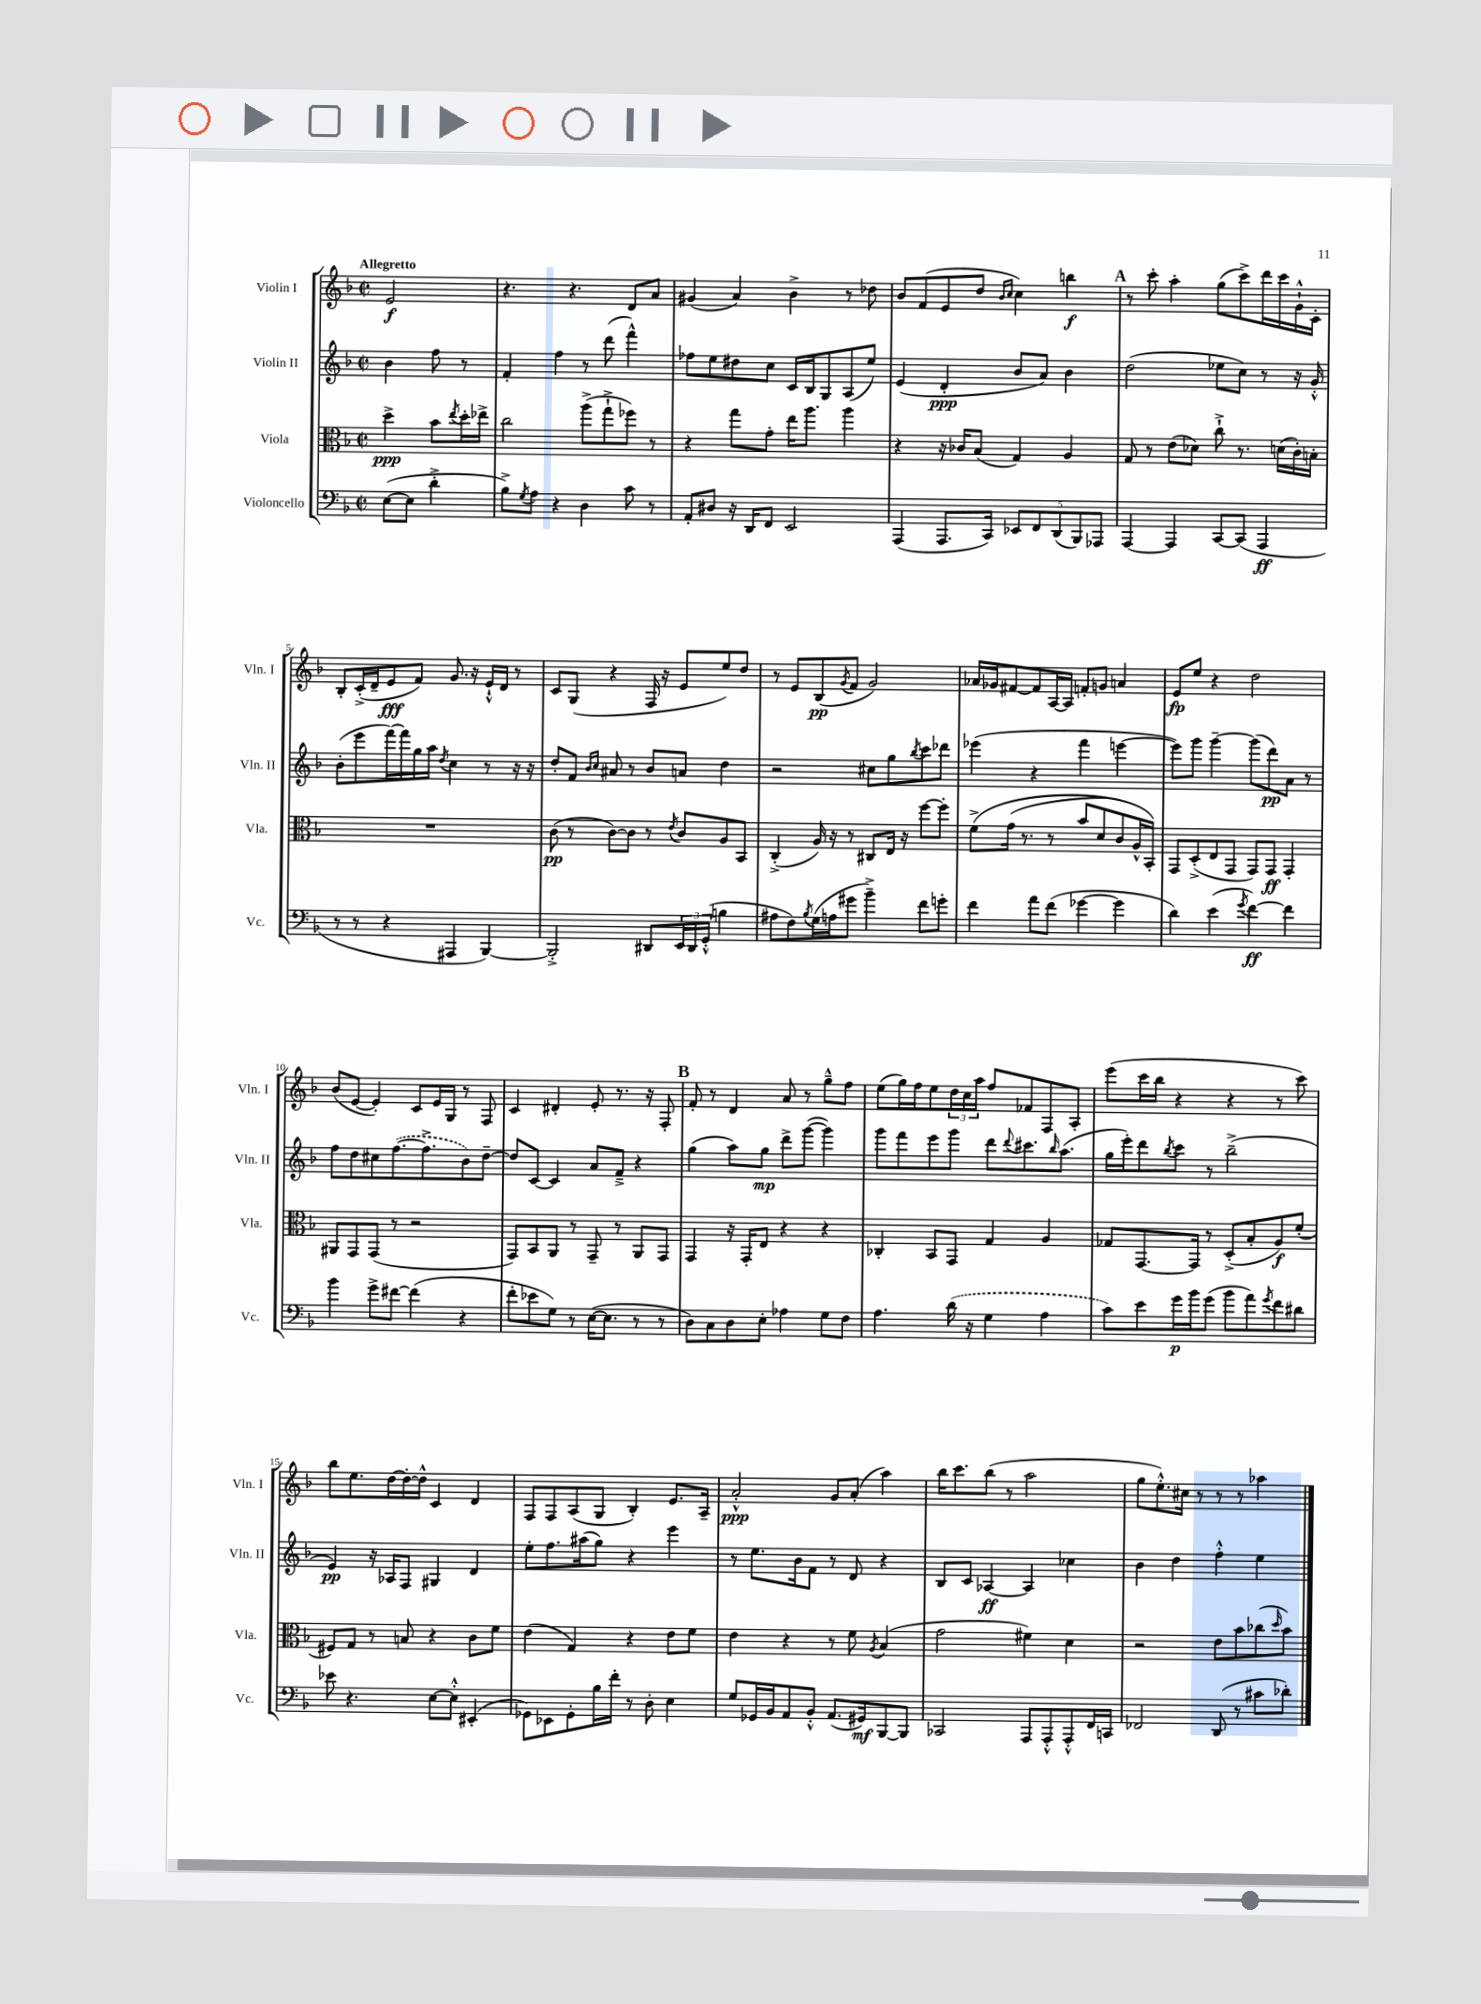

**kern	**kern	**kern	**kern
*staff4	*staff3	*staff2	*staff1
*clefF4	*clefC3	*clefG2	*clefG2
*k[b-]	*k[b-]	*k[b-]	*k[b-]
*M2/2	*M2/2	*M2/2	*M2/2
*met(c|)	*met(c|)	*met(c|)	*met(c|)
([8E	4dd^	4b-	2e
8E]	.	.	.
4d'^	8b-	8ff	.
.	8qee	.	.
.	16dd'	8r	.
.	16ee-^	.	.
=	=	=	=
8B-^)	2cc	4f'	4.r
8qG	.	.	.
8A	.	.	.
4r	.	4ff	.
.	.	.	4.r
4D	(8aa^	8r	.
.	8gg`^	(8ddd	.
8c	8ff-)	4fff^^)	8d
8r	8r	.	8a
=	=	=	=
8AA'	4r	8ff-	(4g#
8D#	.	8ee	.
16r	8gg	8dd#	4a)
16DD	.	.	.
8FF	8g'	8cc	.
2EE	16ee	16c	4b-^
.	8.aa	16B-	.
.	.	8G	.
.	4aa	(8A	8r
.	.	8ee)	8dd-
=	=	=	=
(4AAA	4r	(4e	8b-
.	.	.	(8f
8.AAA	16r	4d'	8e
.	16c-	.	.
.	(8B-	.	8dd
16CC)	.	.	.
.	.	.	16qqb-
.	.	.	16qqcc
10EE-	4G)	8b-	4cc)
10FF	.	.	.
.	.	8a)	.
(10DD	.	.	.
.	4A	4b-	4bb
10BBB-)	.	.	.
10AAA-	.	.	.
=	=	=	=
[4AAA	8G	(2dd	8r
.	8r	.	8ccc'
4AAA]	(8e	.	4aa'
.	8d-)	.	.
[8CC	8cc`^	8ee-	(8gg
(8CC]	8.r	8cc)	8ccc^)
4AAA	.	8r	16ddd
.	(16d	.	16ccc
.	16c')	16r	16g`^^
.	16B'	16g'^^	16c'
=	=	=	=
8r	1r	(8b-'	8B-'
8r	.	8eee	(16c'^
.	.	.	16d~
4r	.	[16fff)	8e
.	.	16fff]	.
.	.	16gg	8f)
.	.	16aa	.
.	.	8qdd	.
4AAA#	.	4cc	8.g
.	.	.	16r
[4BBB-)	.	8r	16e`^^
.	.	.	16d
.	.	16r	8r
.	.	16r	.
=	=	=	=
2BBB-'^]	(8c	8dd'	8c
.	8r	8f	(8G
.	.	16qqb-	.
.	.	16qqcc	.
.	[8c)	8a#	4r
.	8c]	8r	.
8DD#	8r	8b-	16F
.	.	.	16r
.	8qe	.	.
24EE	8c	8a	8e
24DD#	.	.	.
(24GG'^^	.	.	.
4B	8A	4dd	8ee)
.	8BB-	.	8dd
=	=	=	=
8A#	(4C'^	2r	8r
8F)	.	.	8e
8qB-	.	.	.
(16G	16A)	.	(8B-
16A	16r	.	.
.	.	.	8qg
8g#	8r	.	8f
4b-~^)	8C#	8cc#	2g)
.	16E	8gg	.
.	16r	.	.
.	.	8qbb-	.
8f	[8ff	8ccc	.
8g'	8ff']	8ddd-	.
=	=	=	=
4f	&(8f^	(4eee-	16a-
.	.	.	16g-
.	(16g	.	[8f#
.	8.r	.	.
8a	.	4r	8f#]
(8f	8r	.	[16A
.	.	.	16A]
[4g-	8b-	4fff	8f'
.	8d	.	8g
4g-]	8c)	[4eee	4a
.	16A^^	.	.
.	16BB-'&)	.	.
=	=	=	=
4d)	8GG	8eee])	8e
.	(8D'^	8ggg	8ee
(4e	8E	[4ggg~	4r
.	8GG	.	.
8qg	.	.	.
[4f)	8GG)	(8ggg]	2dd
.	8GG	8ddd)	.
4f]	4GG'	8a	.
.	.	8r	.
=	=	=	=
4b-	8AA#	8ff	(8b-
.	8GG	8dd	[8e
8g^	(8GG	8cc#	4e'])
[8f#	8r	([8.ff	.
(4f#]	2r	.	8c
.	.	8.ff^]	.
.	.	.	16e
.	.	.	16G
4r	.	8b-)	8r
.	.	[8dd~	8F
=	=	=	=
8f'	8GG)	8dd]	4c
8e-	8BB-	[8c	.
8G)	8AA	4c]	4d#'
8r	8r	.	.
([16E	8GG~	8a	8e'
8.E]	.	.	.
.	8r	8f~^	8.r
8r	8AA	4r	.
.	.	.	16r
8r	8GG	.	8F'
=	=	=	=
8D)	4GG	(4gg	8f'
8C	.	.	8r
8D	16r	8aa)	4d
.	16GG'	.	.
8E'	8E	8gg	.
4A-	4r	8ddd^	8a
.	.	([8ggg	8r
8G	4r	4ggg])	8gg~^^
8F	.	.	8ff
=	=	=	=
4.A	4C-'	8ggg	(8ee
.	.	8fff	16gg)
.	.	.	16ff
.	8BB-	8eee	8ee
(16d	8GG	8ggg	24dd
.	.	.	24cc
16r	.	.	.
.	.	.	24aa
4G	4G	8ddd	8ff
.	.	8qqddd	.
.	.	8.ccc#	8f-
4A	4A	.	8F
.	.	16qqbb-	.
.	.	(8.aa	.
.	.	.	8A'
=	=	=	=
8c)	8G-	16gg	(8eee
.	.	16eee')	.
8e	[8.GG	8ddd	16ccc
.	.	.	16bb-
.	.	8qbb-	.
16g	.	8ccc	4r
16b-	16GG]	.	.
(8g	8r	8r	.
8b-	(8D'^	(2bb-~^	4r
8a)	8B-'	.	.
8qg	.	.	.
8f	8A)	.	8r
8d#	(8f'	.	8ccc)
=	=	=	=
8e-	8F#)	4e)	8bb-
4.r	8G	.	8.ee
.	8r	16r	.
.	.	16A-	[16dd
.	8B	8F	16dd'_
.	.	.	16dd^^]
[8E	4r	4G#	4c
8E'^^]	.	.	.
(4EE#'	8c	4d	4d
.	8f	.	.
=	=	=	=
8GG-)	(4e	8ee'	8F
8EE-	.	8.ff	8F
8GG-'	4G)	.	(8A
.	.	(16aa#	.
16B-	.	8gg)	8G
16f'	.	.	.
8r	4r	4r	4B-')
8D'	.	.	.
4E	8e	4eee	8.e
.	8f	.	.
.	.	.	16A~
=	=	=	=
8G	4e	8r	2a'^^
16GG-	.	8.ee	.
16BB-	.	.	.
8AA	4r	.	.
.	.	16b-	.
8BB-'^^	.	8f	.
(8.AA	8r	8r	8g
.	8f	8d	(8a'
16GG#)	.	.	.
.	8qA	.	.
[8BBB-	(4B-	4r	4aa)
8BBB-]	.	.	.
=	=	=	=
2CC-	2g	8B-	16bb-
.	.	.	8.ccc
.	.	8c	.
.	.	[4A-	(8bb-
.	.	.	8r
8AAA	4f#)	4A-]	2aa
8AAA'^^	.	.	.
8AAA'^^	4d	4cc-	.
16FF	.	.	.
16CC	.	.	.
=	=	=	=
2FF-	2r	4b-	8gg
.	.	.	8.ee'^^)
.	.	4dd	.
.	.	.	16cc#
.	.	.	8r
(8DD	8e	4ff'^^	8r
8r	8b-	.	8r
8c#	(8cc-	4ee	4aa-
.	16qqdd	.	.
8d-')	8b-)	.	.
==	==	==	==
*-	*-	*-	*-
